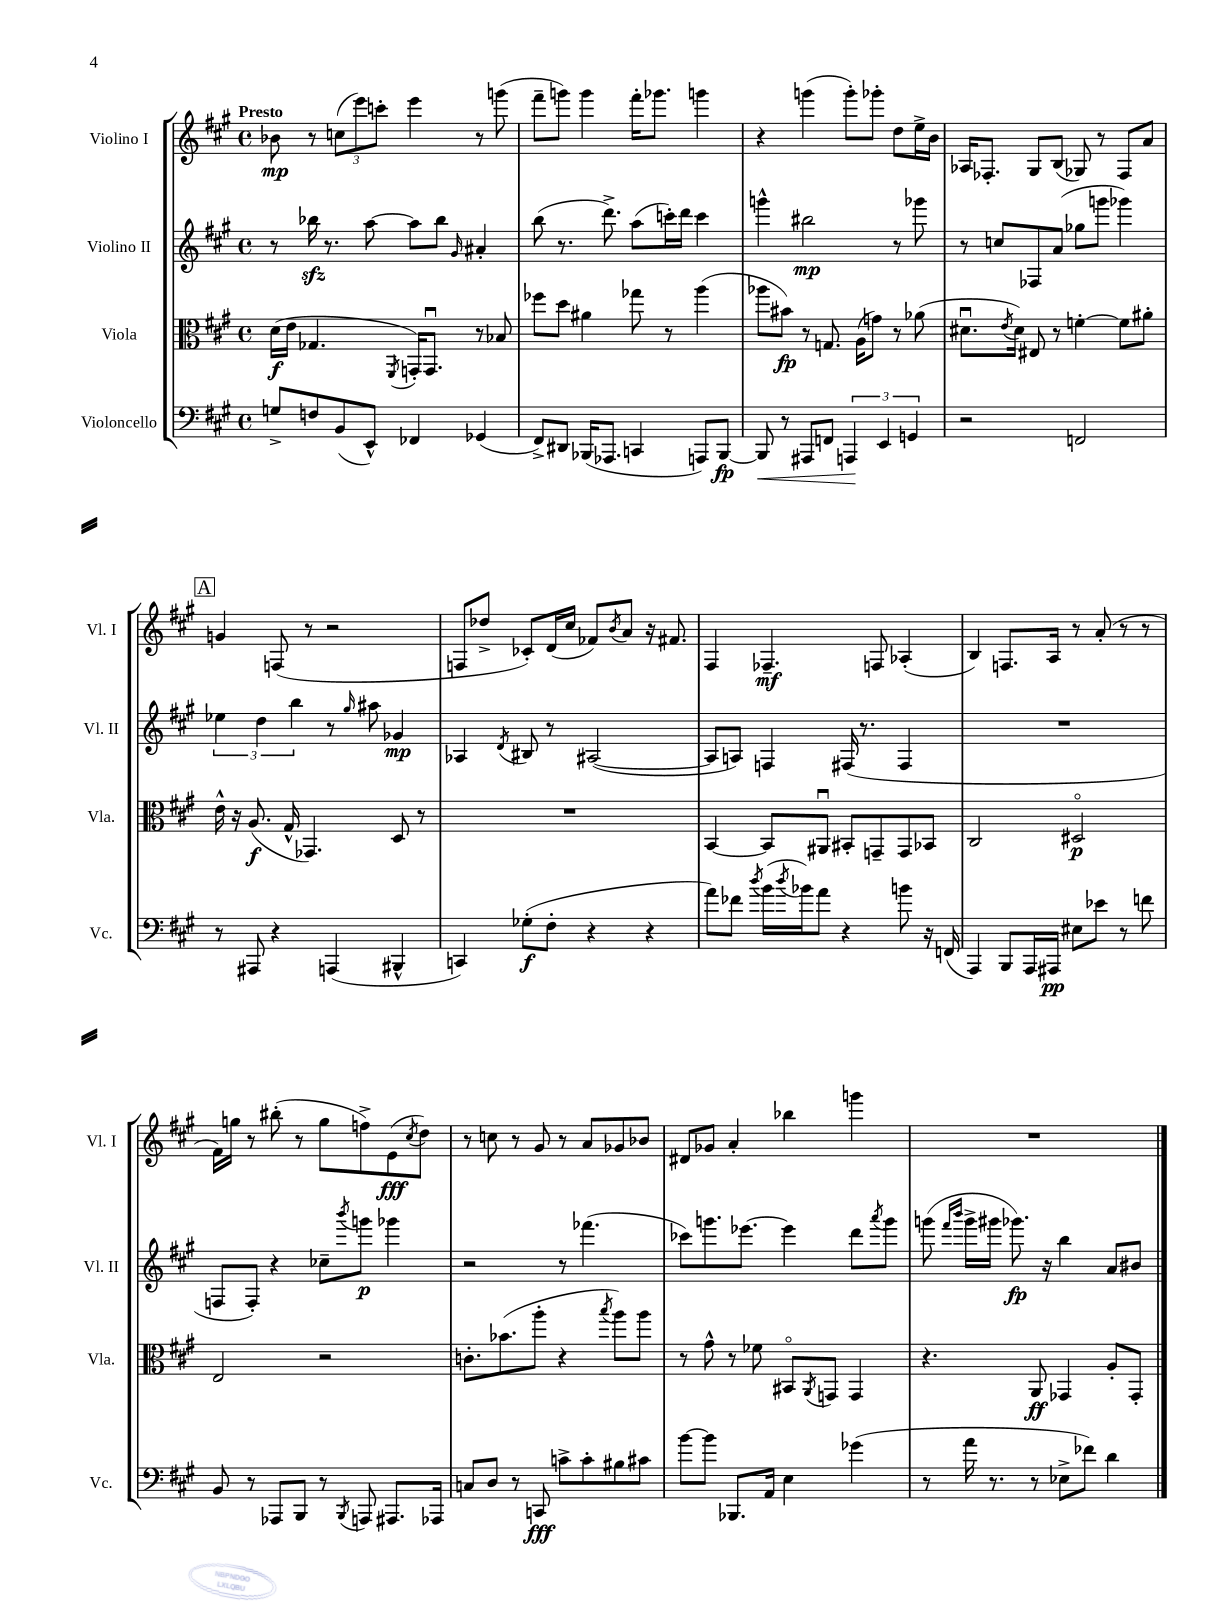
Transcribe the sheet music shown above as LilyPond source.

<<
\new StaffGroup <<
\new Staff = "s0" \with { instrumentName = "Violino I" shortInstrumentName = "Vl. I" } {
    \clef treble \key a \major \defaultTimeSignature \time 4/4 \tempo "Presto"
    bes'8\mp r8 \tuplet 3/2 { c''8( e'''8) c'''8-. } e'''4 r8 g'''8( |
    fis'''8-- g'''8) g'''4 fis'''16-. ges'''8. g'''4 |
    r4 g'''4( g'''8-.) ges'''8-. d''8 e''16-> b'16 |
    aes16 fes8.-. gis8 b8( ges8) r8 fes8 a'8 |
    \mark \markup { \box "A" } g'4 f8( r8 r2 |
    f8 des''8-> ces'8-.) d'16( cis''16 fes'8) \acciaccatura { b'8 } a'8 r16 fis'8. |
    fis4 fes4.--\mf f8 aes4-.( |
    b4) f8. a16 r8 a'8-.( r8 r8 |
    fis'16) g''16 r8 bis''8-.( r8 g''8 f''8->) e'8\fff( \acciaccatura { cis''8 } d''8) |
    r8 c''8 r8 gis'8 r8 a'8 ges'8 bes'8 |
    dis'8 ges'8 a'4-. bes''4 g'''4 |
    R1 \bar "|." |
}
\new Staff = "s1" \with { instrumentName = "Violino II" shortInstrumentName = "Vl. II" } {
    \clef treble \key a \major \defaultTimeSignature \time 4/4
    r8 bes''16\sfz r8. a''8~ a''8 bes''8 \grace { gis'16 } ais'4-. |
    b''8( r8. d'''8.->) a''8( c'''16-.) d'''16 c'''4 |
    g'''4-^ bis''2\mp r8 ges'''8 |
    r8 c''8 fes8 a'8( ges''8 g'''8 ges'''4) |
    \mark \markup { \box "A" } \tuplet 3/2 { ees''4 d''4 b''4 } r8 \grace { gis''16 } ais''8 ges'4\mp |
    aes4 \acciaccatura { d'8 } bis8 r8 ais2~( |
    ais8 a8) f4 fis16( r8. fis4 |
    R1 |
    f8 f8-.) r4 ces''8-- \acciaccatura { b'''8 } g'''8\p ges'''4 |
    r2 r8 fes'''4.( |
    ces'''8) g'''8. ees'''8.~ ees'''4 d'''8 \acciaccatura { a'''8 } g'''8 |
    g'''8( \grace { fis'''16 b'''16 } g'''16-> gis'''16 ges'''8.\fp) r16 b''4 a'8 bis'8 \bar "|." |
}
\new Staff = "s2" \with { instrumentName = "Viola" shortInstrumentName = "Vla." } {
    \clef alto \key a \major \defaultTimeSignature \time 4/4
    d'16\f( e'16 ges4. \acciaccatura { fis,8 } g,16-.) g,8.\downbow r8 bes8 |
    fes''8 d''8 ais'4 ges''8 r8 a''4( |
    aes''8 bis'8\fp) r8 g8. a16( g'8) r8 aes'8( |
    dis'8.\downbow \acciaccatura { e'8 } dis'16) eis8 r8 f'4~-. f'8 ais'8-. |
    \mark \markup { \box "A" } e'16-^ r16 a8.\f( gis16-^ ges,4.) d8 r8 |
    R1 |
    b,4~ b,8 ais,8\downbow bis,8-. g,8-- g,8 bes,8 |
    cis2 dis2\flageolet\p |
    e2 r2 |
    c'8.-. bes'8.( a''8-. r4 \acciaccatura { b''8 } a''8) a''8 |
    r8 gis'8-^ r8 fes'8 bis,8\flageolet \acciaccatura { a,8 } g,8 g,4 |
    r4. a,8\ff ges,4 a8-. ges,8-. \bar "|." |
}
\new Staff = "s3" \with { instrumentName = "Violoncello" shortInstrumentName = "Vc." } {
    \clef bass \key a \major \defaultTimeSignature \time 4/4
    g8-> f8 b,8( e,8-^) fes,4 ges,4( |
    fis,8->) dis,8 bes,,16( aes,,8. c,4 a,,8) bes,,8~\fp |
    bes,,8\< r8 ais,,8 f,8 \tuplet 3/2 { a,,4\! e,4 g,4 } |
    r2 f,2 |
    \mark \markup { \box "A" } r8 ais,,8 r4 a,,4( bis,,4-^ |
    c,4) ges8-.\f( fis8-. r4 r4 |
    a'8) fes'8 \acciaccatura { d''8 } b'16( \acciaccatura { d''8 } bes'16) a'8 r4 b'8 r16 f,16( |
    a,,4) b,,8 a,,16 ais,,16\pp eis8 ees'8 r8 f'8 |
    b,8 r8 aes,,8 b,,8 r8 \acciaccatura { b,,8 } a,,8 ais,,8. aes,,16 |
    c8 d8 r8 c,8\fff c'8-> c'8-. bis8 cis'8 |
    b'8~ b'8 bes,,8. a,16 e4 ges'4( |
    r8 a'16 r8. r8 ees8-> fes'8) d'4 \bar "|." |
}
>>
>>
\layout { \context { \Score \remove "Bar_number_engraver" } }
